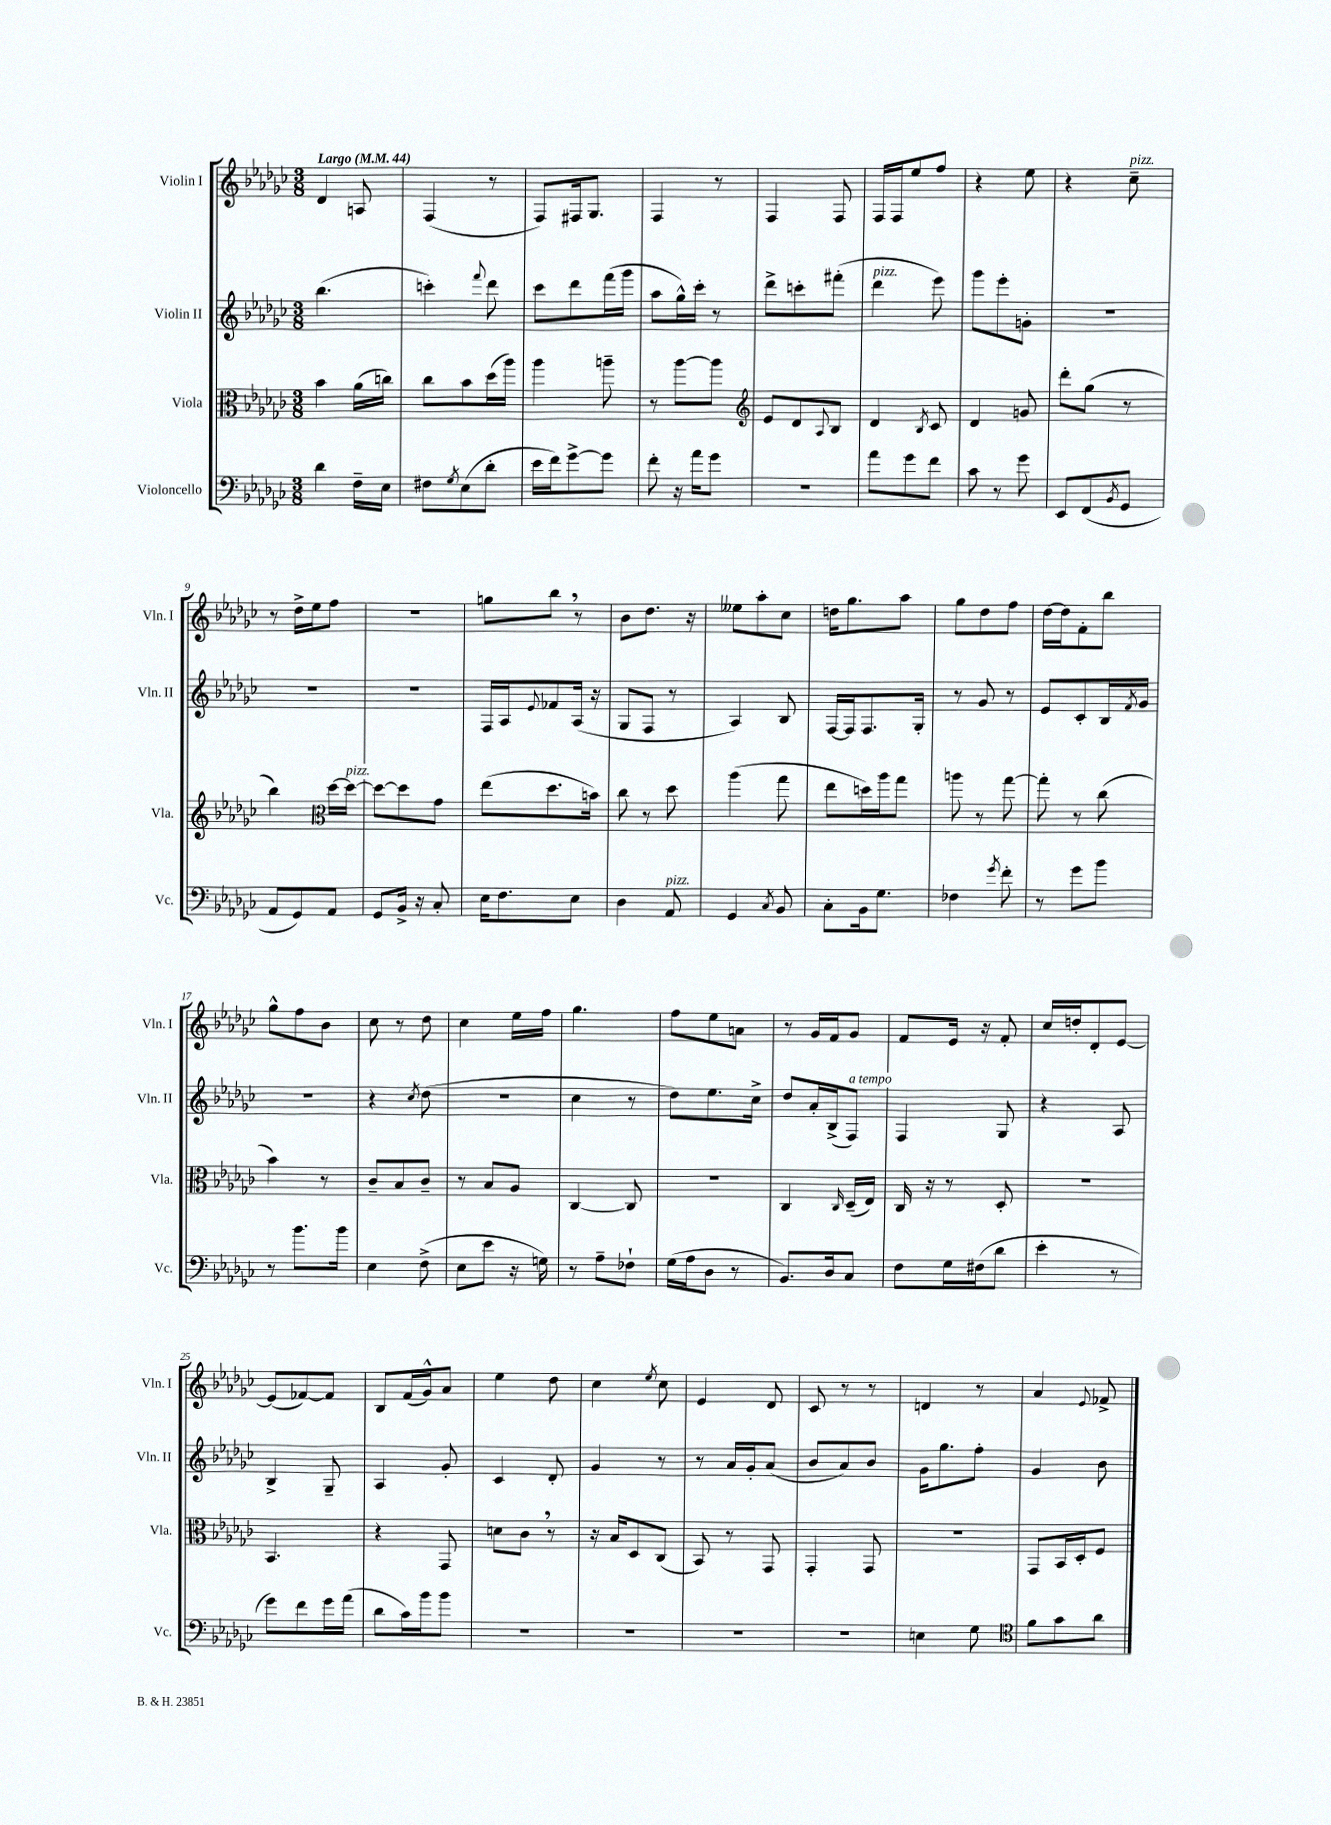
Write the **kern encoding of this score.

**kern	**kern	**kern	**kern
*part4	*part3	*part2	*part1
*staff4	*staff3	*staff2	*staff1
*I"Violoncello	*I"Viola	*I"Violin II	*I"Violin I
*I'Vc.	*I'Vla.	*I'Vln. II	*I'Vln. I
*clefF4	*clefC3	*clefG2	*clefG2
*k[b-e-a-d-g-c-]	*k[b-e-a-d-g-c-]	*k[b-e-a-d-g-c-]	*k[b-e-a-d-g-c-]
*M3/8	*M3/8	*M3/8	*M3/8
*MM44	*MM44	*MM44	*MM44
=1	=1	=1	=1
!	!	!	!LO:TX:a:B:t=Largo
4d-\	4b-\	(4.bb-\	4d-/
16F~\LL	(16a-\LL	.	8An/
16E-\JJ	16ccn\JJ)	.	.
=2	=2	=2	=2
8F#X\L	8cc-\L	4cccn'\)	(4F/
8qG-/	.	.	.
(8E-\	8b-\	.	.
.	.	8qqfff/	.
8d-'\J	(16dd-\L	8ddd-\	8r
.	16aa-\JJ)	.	.
=3	=3	=3	=3
16e-\LL	4aa-\	8ccc-\L	8F/L)
16f\J)	.	.	.
[8g-^\	.	8ddd-\	16F#X/k
.	.	.	8.G-/J
8g-\J]	8aan~\	(16fff\L	.
.	.	16ggg-\JJ	.
=4	=4	=4	=4
8f'\	8r	8aa-\L	4F/
16r	[8aa-\L	16gg-^^\L)	.
16a-\KL	.	16ccc-'\JJ	.
8g-\J	8aa-\J]	8r	8r
=5	=5	=5	=5
*	*clefG2	*	*
4.r	8e-/L	8ddd-^\L	4F/
.	8d-/	8cccn'\	.
.	8qqA-/	.	.
.	8B-/J	(8fff#X'\J	8F/
=6	=6	=6	=6
!	!	!LO:TX:a:i:t=pizz.	!
8a-\L	4d-/	4ddd-\	16F/LL
.	.	.	16F/J
8g-\	.	.	8ee-/
.	8qB-/	.	.
8f\J	8c-/	8eee-\)	8ff/J
=7	=7	=7	=7
8c-\	4d-/	8ggg-\L	4r
8r	.	8eee-'\	.
8g-\	8gn/	8gn'\J	8ee-\
=8	=8	=8	=8
8EE-/L	8ddd-'\L	4.r	4r
(8FF/	(8gg-\J	.	.
8qBB-/	.	.	.
!	!	!	!LO:TX:a:i:t=pizz.
8GG-/J	8r	.	8cc-~\
!!LO:LB:g=z
=9	=9	=9	=9
8AA-/L	4bb-\)	4.r	8r
8GG-/)	.	.	16dd-^\LL
.	.	.	16ee-\J
*	*clefC3	*	*
8AA-/J	[16dd-\LL	.	8ff\J
!	!LO:TX:a:i:t=pizz.	!	!
.	16dd-\JJ_	.	.
=10	=10	=10	=10
8GG-/L	8dd-\L_	4.r	4.r
16BB-^/Jk	8dd-\]	.	.
16r	.	.	.
8C-'/	8g-\J	.	.
=11	=11	=11	=11
16E-\KL	(8ee-\L	16F/LL	8ggn\L
8.F\	.	16A-/J	.
.	.	8qqe-/	.
.	8.dd-\	8f-X/	8bb-,\J
8E-\J	.	(16A-/Jk	8r
.	16bn\Jk)	16r	.
=12	=12	=12	=12
4D-\	8cc-\	8G-/L	8b-\L
.	8r	8F/J	8.dd-\J
!LO:TX:a:i:t=pizz.	!	!	!
8AA-/	8dd-\	8r	.
.	.	.	16r
=13	=13	=13	=13
4GG-/	(4aa-\	4A-/)	8ee--X\L
.	.	.	8aa-'\
8qC-/	.	.	.
8BB-/	8gg-\	8B-/	8cc-\J
=14	=14	=14	=14
8C-'\L	8ee-\L	[16F/LL	16ddn\KL
.	.	16F/J]	8.gg-\
16BB-\k	16ddn\L)	8.F/	.
8.G-\J	16aa-\J	.	.
.	8gg-\J	.	8aa-\J
.	.	16G-'/Jk	.
=15	=15	=15	=15
4F-X\	8aan\	8r	8gg-\L
.	8r	8g-/	8dd-\
8qg-/	.	.	.
8f'\	[8gg-\	8r	8ff\J
=16	=16	=16	=16
8r	8gg-'\]	8e-/L	[16dd-\LL
.	.	.	16dd-\J]
8g-\L	8r	8c-'/	8f'\
8b-\J	(8cc-\	16B-/L	8bb-\J
.	.	8qf/	.
.	.	16g-/JJ	.
!!LO:LB:g=z
=17	=17	=17	=17
8r	4b-\)	4.r	8gg-^^\L
8.b-\L	.	.	8ff\
.	8r	.	8b-\J
16b-\Jk	.	.	.
=18	=18	=18	=18
4E-\	8c-~/L	4r	8cc-\
.	8B-/	.	8r
.	.	8qcc-/	.
(8F^\	8c-~/J	(8dd-\	8dd-\
=19	=19	=19	=19
8E-\L	8r	4.r	4cc-\
8e-\J	8B-/L	.	.
16r	8A-/J	.	16ee-\LL
16Gn\)	.	.	16ff\JJ
=20	=20	=20	=20
8r	[4C-/	4cc-\	4.gg-\
8A-~\L	.	.	.
8F-X`\J	8C-/]	8r	.
=21	=21	=21	=21
(16G-\LL	4.r	8dd-\L)	8ff\L
16A-\J	.	.	.
8D-\J	.	8.ee-\	8ee-\
8r	.	.	8an\J
.	.	16cc-^\Jk	.
=22	=22	=22	=22
8.BB-/L)	4C-/	8dd-/L	8r
.	.	16a-'/L	16g-/LL
16D-/k	.	(16B-^/J	16f/J
.	16qqC-/	.	.
!	!	!LO:TX:a:i:t=a tempo	!
8C-/J	(16D-~/LL	8F/J)	8g-/J
.	16E-/JJ)	.	.
=23	=23	=23	=23
8F\L	16C-/	4F/	8f/L
.	16r	.	.
16G-\L	8r	.	16e-/Jk
(16F#X\J	.	.	16r
8d-\J	8D-'/	8G-/	8f'/
=24	=24	=24	=24
4e-'\	4.r	4r	16cc-/LL
.	.	.	16ddn'/J
.	.	.	8d-'/
8r	.	8A-/	[8e-/J
!!LO:LB:g=z
=25	=25	=25	=25
8g-\L)	4.BB-/	4B-^/	(8e-/L]
8f\	.	.	[8f-X/)
16g-\L	.	8G-~/	8f-/J]
(16a-\JJ	.	.	.
=26	=26	=26	=26
8d-\L	4r	4A-/	8B-/L
16c-\L)	.	.	(16f/L
16b-\J	.	.	16g-^^/J)
8b-\J	8GG-/	8g-'/	8a-/J
=27	=27	=27	=27
4.r	8dn\L	4c-/	4ee-\
.	8c-,\J	.	.
.	8r	8d-'/	8dd-\
=28	=28	=28	=28
4.r	16r	4g-/	4cc-\
.	16B-/KL	.	.
.	8D-/	.	.
.	.	.	8qee-/
.	(8C-/J	8r	8cc-\
=29	=29	=29	=29
4.r	8BB-/)	8r	4e-/
.	8r	16a-/LL	.
.	.	16g-'/J	.
.	8GG-/	(8a-/J	8d-/
=30	=30	=30	=30
4.r	4GG-'/	8b-/L	8c-/
.	.	8a-/)	8r
.	8GG-/	8b-/J	8r
=31	=31	=31	=31
4En\	4.r	16g-\KL	4dn/
.	.	8.gg-\	.
8G-\	.	8ff'\J	8r
=32	=32	=32	=32
*clefC4	*	*	*
8f\L	8GG-/L	4g-/	4a-/
8g-\	16BB-/L	.	.
.	16D-'/J	.	.
.	.	.	8qqe-/
8a-\J	8F/J	8b-\	8f-X^/
==	==	==	==
*-	*-	*-	*-
